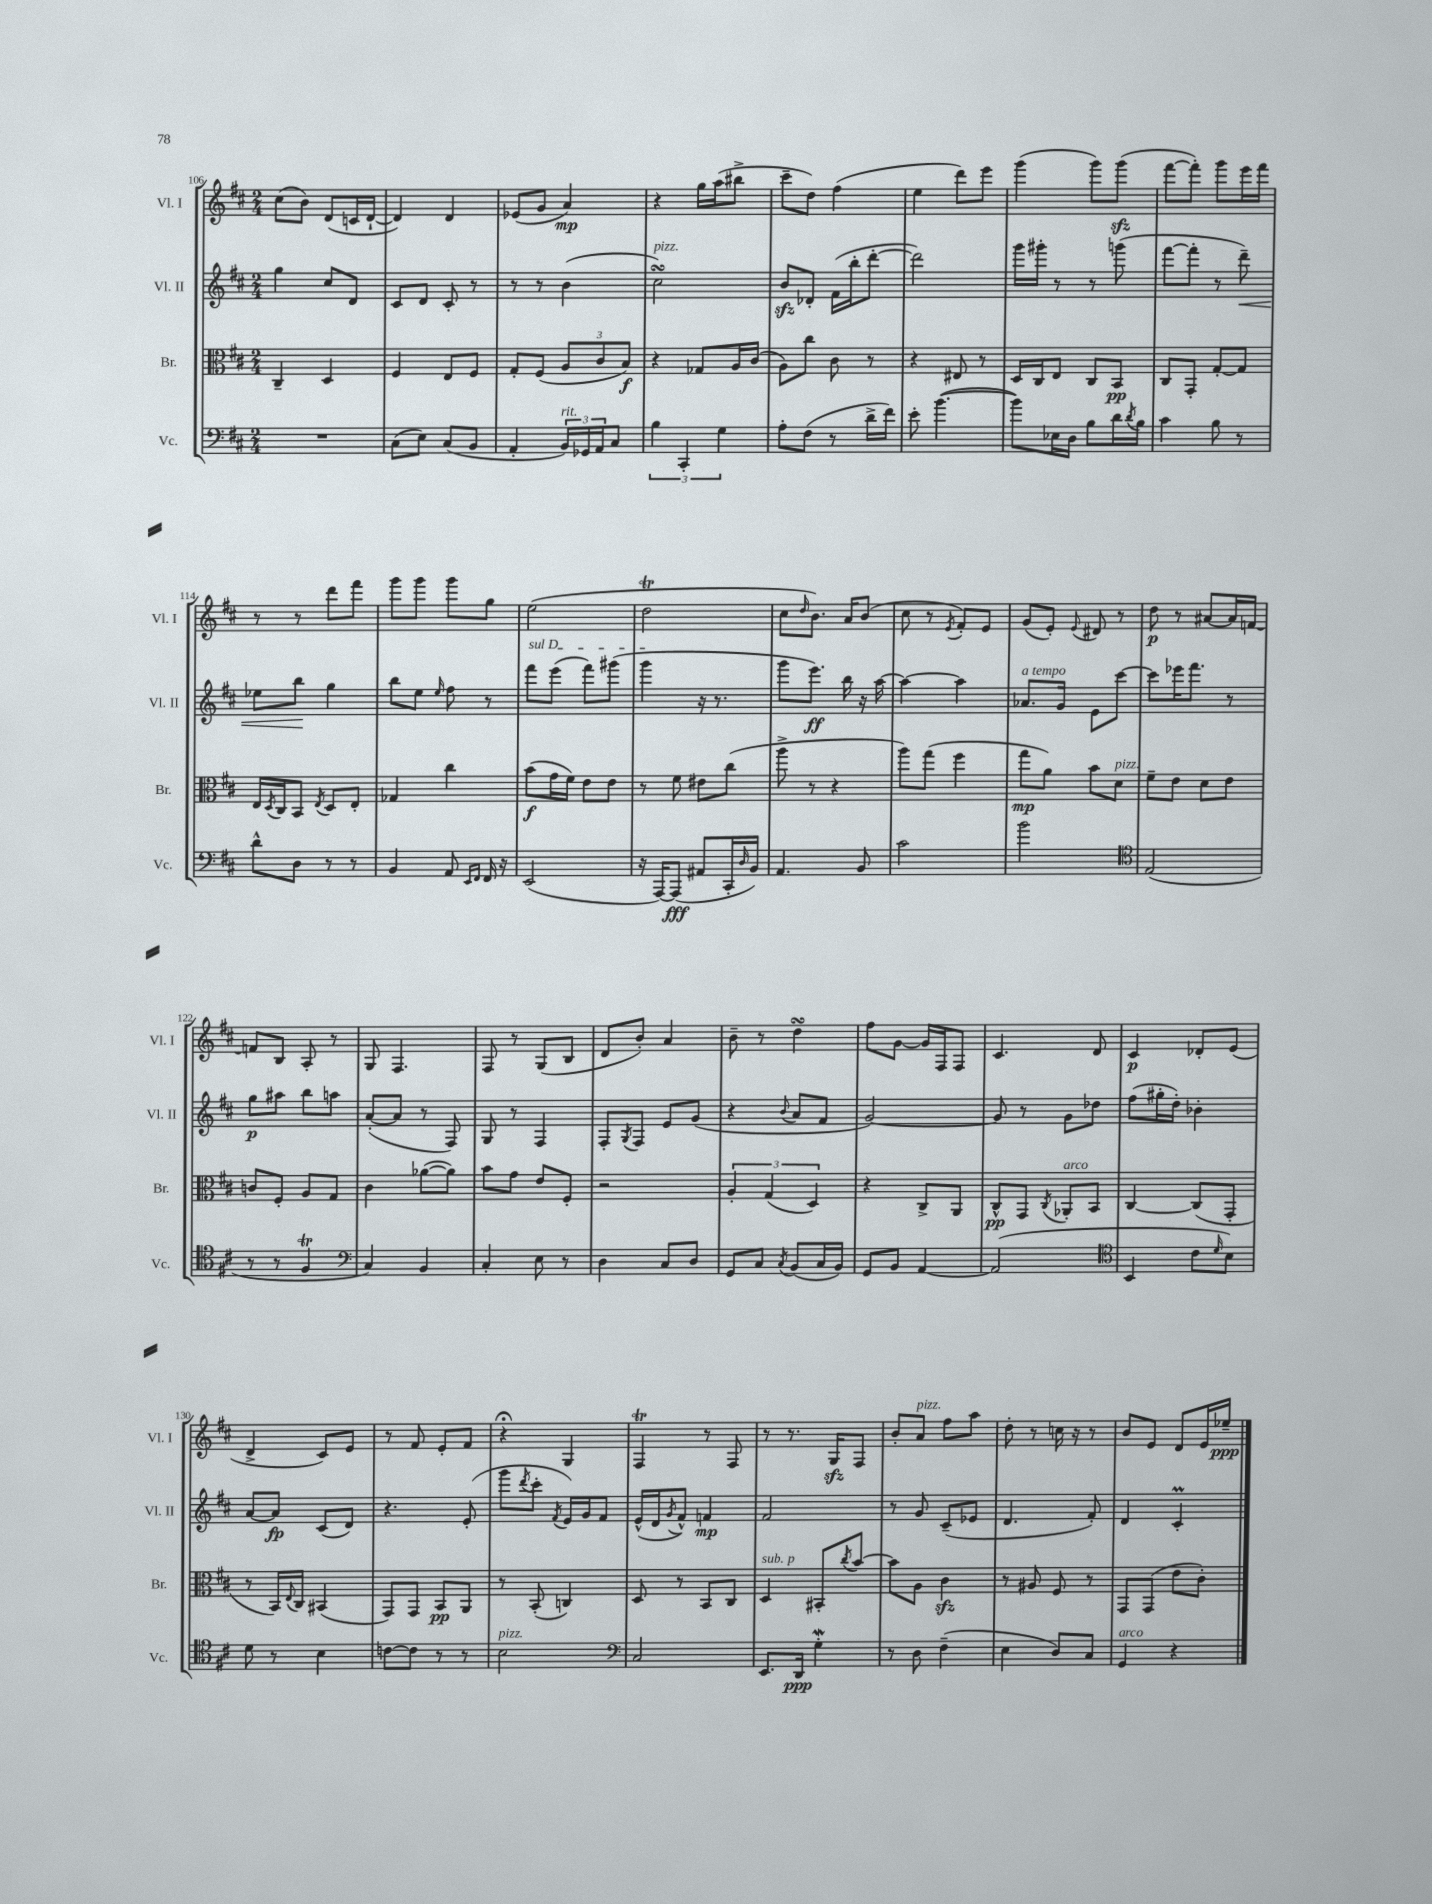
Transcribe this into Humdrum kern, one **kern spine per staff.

**kern	**dynam	**kern	**dynam	**kern	**dynam	**kern	**dynam
*part4	*part4	*part3	*part3	*part2	*part2	*part1	*part1
*staff4	*staff4	*staff3	*staff3	*staff2	*staff2	*staff1	*staff1
*I"Vc.	*	*I"Br.	*	*I"Vl. II	*	*I"Vl. I	*
*I'Vc.	*	*I'Br.	*	*I'Vl. II	*	*I'Vl. I	*
*clefF4	*	*clefC3	*	*clefG2	*	*clefG2	*
*k[f#c#]	*	*k[f#c#]	*	*k[f#c#]	*	*k[f#c#]	*
*M2/4	*	*M2/4	*	*M2/4	*	*M2/4	*
=106	=106	=106	=106	=106	=106	=106	=106
2r	.	4C#~/	.	4gg\	.	(8cc#\L	.
.	.	.	.	.	.	8b\J)	.
.	.	4D/	.	8cc#/L	.	(8d/L	.
.	.	.	.	8d/J	.	16cn/L	.
.	.	.	.	.	.	[16d`/JJ	.
=107	=107	=107	=107	=107	=107	=107	=107
(8C#\L	.	4F#/	.	8c#/L	.	4d/])	.
8E\J)	.	.	.	8d/J	.	.	.
(8C#/L	.	8E/L	.	8c#'/	.	4d/	.
8BB/J	.	8F#/J	.	8r	.	.	.
=108	=108	=108	=108	=108	=108	=108	=108
4AA'/	.	8G'/L	.	8r	.	(8e-X/L	.
.	.	(8F#/J	.	8r	.	8g/J	.
!LO:TX:a:i:t=rit.	!	!	!	!	!	!	!
24BB/LL)	.	12A/L	.	(4b\	.	4a/)	mp
24GG-X/	.	.	.	.	.	.	.
24AA/J	.	12c#/	.	.	.	.	.
8C#/J	.	.	.	.	.	.	.
.	.	12B/J)	f	.	.	.	.
=109	=109	=109	=109	=109	=109	=109	=109
!	!	!	!	!LO:TX:a:i:t=pizz.	!	!	!
6B\	.	4r	.	2cc#sSsS\)	.	4r	.
6CC#'/	.	.	.	.	.	.	.
.	.	8G-X/L	.	.	.	16gg\LL	.
.	.	.	.	.	.	(16aa\J	.
6G\	.	.	.	.	.	.	.
.	.	16A/L	.	.	.	8bb#X^\J	.
.	.	(16c#/JJ	.	.	.	.	.
=110	=110	=110	=110	=110	=110	=110	=110
8A'\L	.	8A\L)	.	8bzz/L	.	8ccc#~\L	.
(8F#\J	.	8cc#\J	.	8d-X'/J	.	8dd\J)	.
8r	.	8c#\	.	(16f#\LL	.	(4ff#\	.
.	.	.	.	16bb'\J	.	.	.
16d^\LL	.	8r	.	[8ddd'\J	.	.	.
16f#\JJ)	.	.	.	.	.	.	.
=111	=111	=111	=111	=111	=111	=111	=111
8e'\	.	4r	.	2ddd\])	.	4ee\	.
([4.b\	.	.	.	.	.	.	.
.	.	8E#X/	.	.	.	8ddd\L)	.
.	.	8r	.	.	.	8eee\J	.
=112	=112	=112	=112	=112	=112	=112	=112
8b\L])	.	16D/LL	.	16ggg\LL	.	(4ggg\	.
.	.	16C#/J	.	16ggg#X'\JJ	.	.	.
16E-X\L	.	8E/J	.	8r	.	.	.
16D\JJ	.	.	.	.	.	.	.
8B\L	.	8C#/L	.	8r	.	8ggg\L)	.
16d\L	.	8BB/J	pp	(8gggn\	.	(8gggzz\J	.
8qd/	.	.	.	.	.	.	.
16B\JJ	.	.	.	.	.	.	.
=113	=113	=113	=113	=113	=113	=113	=113
4c#\	.	8C#/L	.	[8fff#\L	.	[8fff#\L	.
.	.	8GG'/J	.	8fff#'\J]	.	8fff#'\J])	.
8B\	.	[8G'/L	.	8r	.	8ggg\L	.
!	!	!	!	!	!LO:HP:b	!	!
8r	.	8G/J]	.	8ddd~\)	<	16eee\L	.
.	.	.	.	.	.	16fff#\JJ	.
!!LO:LB:g=z
=114	=114	=114	=114	=114	=114	=114	=114
8d^^\L	.	16E/LL	.	8ee-X\L	.	8r	.
.	.	8qD/	.	.	.	.	.
.	.	16C#/J	.	.	.	.	.
8D\J	.	8BB/J	.	8bb\J	.	8r	.
.	.	8qE/	.	.	.	.	.
8r	.	8D/L	.	4gg\	[	8ddd\L	.
8r	.	8E'/J	.	.	.	8fff#\J	.
=115	=115	=115	=115	=115	=115	=115	=115
4BB/	.	4G-X/	.	8bb\L	.	8ggg\L	.
.	.	.	.	8ee\J	.	8ggg\J	.
.	.	.	.	16qqee/	.	.	.
8AA/	.	4cc#\	.	8ff#\	.	8ggg\L	.
16qqEE/LL	.	.	.	.	.	.	.
16qqFF#/JJ	.	.	.	.	.	.	.
16FF#/	.	.	.	8r	.	8gg\J	.
16r	.	.	.	.	.	.	.
=116	=116	=116	=116	=116	=116	=116	=116
!	!	!	!	!LO:TX:a:i:t=sul D	!	!	!
(2EE/	.	(8b\L	f	8fff#\L	.	(2ee\	.
.	.	16g\L	.	(8eee\J	.	.	.
.	.	16f#\JJ)	.	.	.	.	.
.	.	8e\L	.	8fff#\L)	.	.	.
.	.	8e\J	.	(8ggg#X\J	.	.	.
=117	=117	=117	=117	=117	=117	=117	=117
16r	.	8r	.	4ggg\	.	2ddT\	.
[16AAA/KL)	.	.	.	.	.	.	.
(8AAA/J]	fff	8f#\	.	.	.	.	.
8AA#X/L	.	8e#X\L	.	16r	.	.	.
.	.	.	.	8.r	.	.	.
16CC#'/L	.	(8cc#\J	.	.	.	.	.
16qqD/	.	.	.	.	.	.	.
16BB/JJ)	.	.	.	.	.	.	.
=118	=118	=118	=118	=118	=118	=118	=118
4.AA/	.	8aa^\	.	8ggg\L	.	8cc#\L	.
.	.	.	.	.	.	16qqdd/	.
.	.	8r	.	8.eee\J)	ff	8.b\J)	.
.	.	4r	.	.	.	.	.
.	.	.	.	16bb\	.	16a/KL	.
8BB/	.	.	.	16r	.	(8b/J	.
.	.	.	.	[16aa\	.	.	.
=119	=119	=119	=119	=119	=119	=119	=119
2c#\	.	8aa\L)	.	4aa\_	.	8cc#\	.
.	.	(8gg\J	.	.	.	8r	.
.	.	.	.	.	.	8qe/	.
.	.	4ff#\	.	4aa\]	.	8f#'/L)	.
.	.	.	.	.	.	8e/J	.
=120	=120	=120	=120	=120	=120	=120	=120
!	!	!	!	!LO:TX:a:i:t=a tempo	!	!	!
2b\	.	8gg\L	mp	8.a-X/L	.	(8g/L	.
.	.	8a\J)	.	.	.	8e'/J)	.
.	.	.	.	16g/Jk	.	.	.
.	.	.	.	.	.	8qqe/	.
.	.	8b\L	.	8e\L	.	8d#X/	.
!	!	!LO:TX:a:i:t=pizz.	!	!	!	!	!
.	.	8d\J	.	[8ccc#\J	.	8r	.
=121	=121	=121	=121	=121	=121	=121	=121
*clefC4	*	*	*	*	*	*	*
(2E/	.	8f#~\L	.	8ccc#\L]	.	8dd\	p
.	.	8e\J	.	16eee-X\K	.	8r	.
.	.	.	.	8.fff#\J	.	.	.
.	.	8d\L	.	.	.	[8a#X/L	.
.	.	8e\J	.	8r	.	16a#/L]	.
.	.	.	.	.	.	[16fn/JJ	.
!!LO:LB:g=z
=122	=122	=122	=122	=122	=122	=122	=122
8r	.	8cn/L	.	8gg\L	p	8fn/L]	.
8r	.	8F#'/J	.	8aa#X\J	.	8B/J	.
4F#t/	.	8A/L	.	8bb\L	.	8A'/	.
.	.	8G/J	.	8aan\J	.	8r	.
=123	=123	=123	=123	=123	=123	=123	=123
*clefF4	*	*	*	*	*	*	*
4C#/)	.	4c#\	.	([8a'/L	.	8G/	.
.	.	.	.	8a/J]	.	4.F#/	.
4BB/	.	([8a-X\L	.	8r	.	.	.
.	.	8a-\J])	.	8F#/)	.	.	.
=124	=124	=124	=124	=124	=124	=124	=124
4C#'/	.	8b\L	.	8G/	.	8F#/	.
.	.	8g\J	.	8r	.	8r	.
8E\	.	8e/L	.	4F#/	.	(8G/L	.
8r	.	8F#'/J	.	.	.	8B/J	.
=125	=125	=125	=125	=125	=125	=125	=125
4D\	.	2r	.	8F#'/L	.	8d/L	.
.	.	.	.	8qG/	.	.	.
.	.	.	.	8F#/J	.	8b'/J)	.
8C#/L	.	.	.	8e/L	.	4a/	.
8D/J	.	.	.	(8g/J	.	.	.
=126	=126	=126	=126	=126	=126	=126	=126
8GG/L	.	6A'/	.	4r	.	8b~\	.
8C#/J	.	.	.	.	.	8r	.
.	.	(6G/	.	.	.	.	.
8qC#/	.	.	.	8qqb/	.	.	.
(8BB/L	.	.	.	8a/L	.	4ddsSSs\	.
.	.	6D/)	.	.	.	.	.
16C#/L	.	.	.	8f#/J	.	.	.
16BB/JJ)	.	.	.	.	.	.	.
=127	=127	=127	=127	=127	=127	=127	=127
8GG/L	.	4r	.	[2g/)	.	8ff#\L	.
8BB/J	.	.	.	.	.	[8g\J	.
[4AA/	.	8C#^/L	.	.	.	16g/LL]	.
.	.	.	.	.	.	16F#/J	.
.	.	8AA/J	.	.	.	8F#/J	.
=128	=128	=128	=128	=128	=128	=128	=128
(2AA/]	.	8C#^^/L	pp	8g/]	.	4.c#/	.
.	.	8GG/J	.	8r	.	.	.
.	.	8qC#/	.	.	.	.	.
!	!	!LO:TX:a:i:t=arco	!	!	!	!	!
.	.	8AA-X'/L	.	8g\L	.	.	.
.	.	8BB/J	.	8dd-X\J	.	8d/	.
=129	=129	=129	=129	=129	=129	=129	=129
*clefC4	*	*	*	*	*	*	*
4BB/	.	[4C#/	.	(8ff#\L	.	4c#/	p
.	.	.	.	16gg#X'\L	.	.	.
.	.	.	.	16dd'\JJ)	.	.	.
8c#\L	.	(8C#/L]	.	4b-X'\	.	8d-X'/L	.
16qqd/	.	.	.	.	.	.	.
8B\J)	.	8GG'/J	.	.	.	(8e/J	.
!!LO:LB:g=z
=130	=130	=130	=130	=130	=130	=130	=130
8d\	.	8r	.	[8a/L	.	4d^/	.
8r	.	16BB/LL)	.	8a/J]	fp	.	.
.	.	8qqE/	.	.	.	.	.
.	.	16C#/JJ	.	.	.	.	.
4B\	.	(4BB#X/	.	(8c#/L	.	8c#/L)	.
.	.	.	.	8d/J)	.	8e/J	.
=131	=131	=131	=131	=131	=131	=131	=131
[8cn\L	.	8GG/L)	.	4.r	.	8r	.
8c\J]	.	8GG/J	.	.	.	8f#/	.
8r	.	8BB/L	pp	.	.	8e'/L	.
8r	.	8AA/J	.	(8e'/	.	8f#/J	.
=132	=132	=132	=132	=132	=132	=132	=132
!LO:TX:a:i:t=pizz.	!	!	!	!	!	!	!
2B\	.	8r	.	8ggg\L	.	4r;<	.
.	.	.	.	8qddd/	.	.	.
.	.	(8BB'/	.	8ccc#'\J	.	.	.
.	.	.	.	8qf#/	.	.	.
.	.	4Cn/)	.	16e/LL)	.	4G/	.
.	.	.	.	16g/J	.	.	.
.	.	.	.	8f#/J	.	.	.
=133	=133	=133	=133	=133	=133	=133	=133
*clefF4	*	*	*	*	*	*	*
2C#/	.	8D/	.	(16e^^/LL	.	4F#t/	.
.	.	.	.	16d/J	.	.	.
.	.	.	.	8qg/	.	.	.
.	.	8r	.	8f#^^/J)	.	.	.
.	.	8BB/L	.	4fn/	mp	8r	.
.	.	8C#/J	.	.	.	8F#/	.
=134	=134	=134	=134	=134	=134	=134	=134
!	!	!LO:TX:a:i:t=sub. p	!	!	!	!	!
8.EE/L	.	4D/	.	2f#/	.	8r	.
.	.	.	.	.	.	8.r	.
16DD/Jk	ppp	.	.	.	.	.	.
4Gw'\	.	8BB#X'/L	.	.	.	.	.
.	.	.	.	.	.	16Gzz/KL	.
.	.	8qcc#/	.	.	.	.	.
.	.	[8b/J	.	.	.	8F#/J	.
=135	=135	=135	=135	=135	=135	=135	=135
8r	.	8b\L]	.	8r	.	8b'/L	.
!	!	!	!	!	!	!LO:TX:a:i:t=pizz.	!
8D\	.	8A\J	.	8g/	.	8a/J	.
(4F#~\	.	4c#zz\	.	(8c#~/L	.	8ff#\L	.
.	.	.	.	8e-X/J	.	8aa\J	.
=136	=136	=136	=136	=136	=136	=136	=136
4E\	.	8r	.	4.d/	.	8dd'\	.
.	.	8A#X/	.	.	.	8r	.
8D/L)	.	8F#/	.	.	.	16ccn\	.
.	.	.	.	.	.	16r	.
8C#/J	.	8r	.	8f#'/)	.	8r	.
=137	=137	=137	=137	=137	=137	=137	=137
!LO:TX:a:i:t=arco	!	!	!	!	!	!	!
4GG/	.	8GG/L	.	4d/	.	8b/L	.
.	.	(8GG/J	.	.	.	8e/J	.
4r	.	8e\L	.	4c#m'/	.	8d/L	.
.	.	8c#'\J)	.	.	.	16e/L	.
.	.	.	.	.	.	16ee-X~/JJ	ppp
==	==	==	==	==	==	==	==
*-	*-	*-	*-	*-	*-	*-	*-
